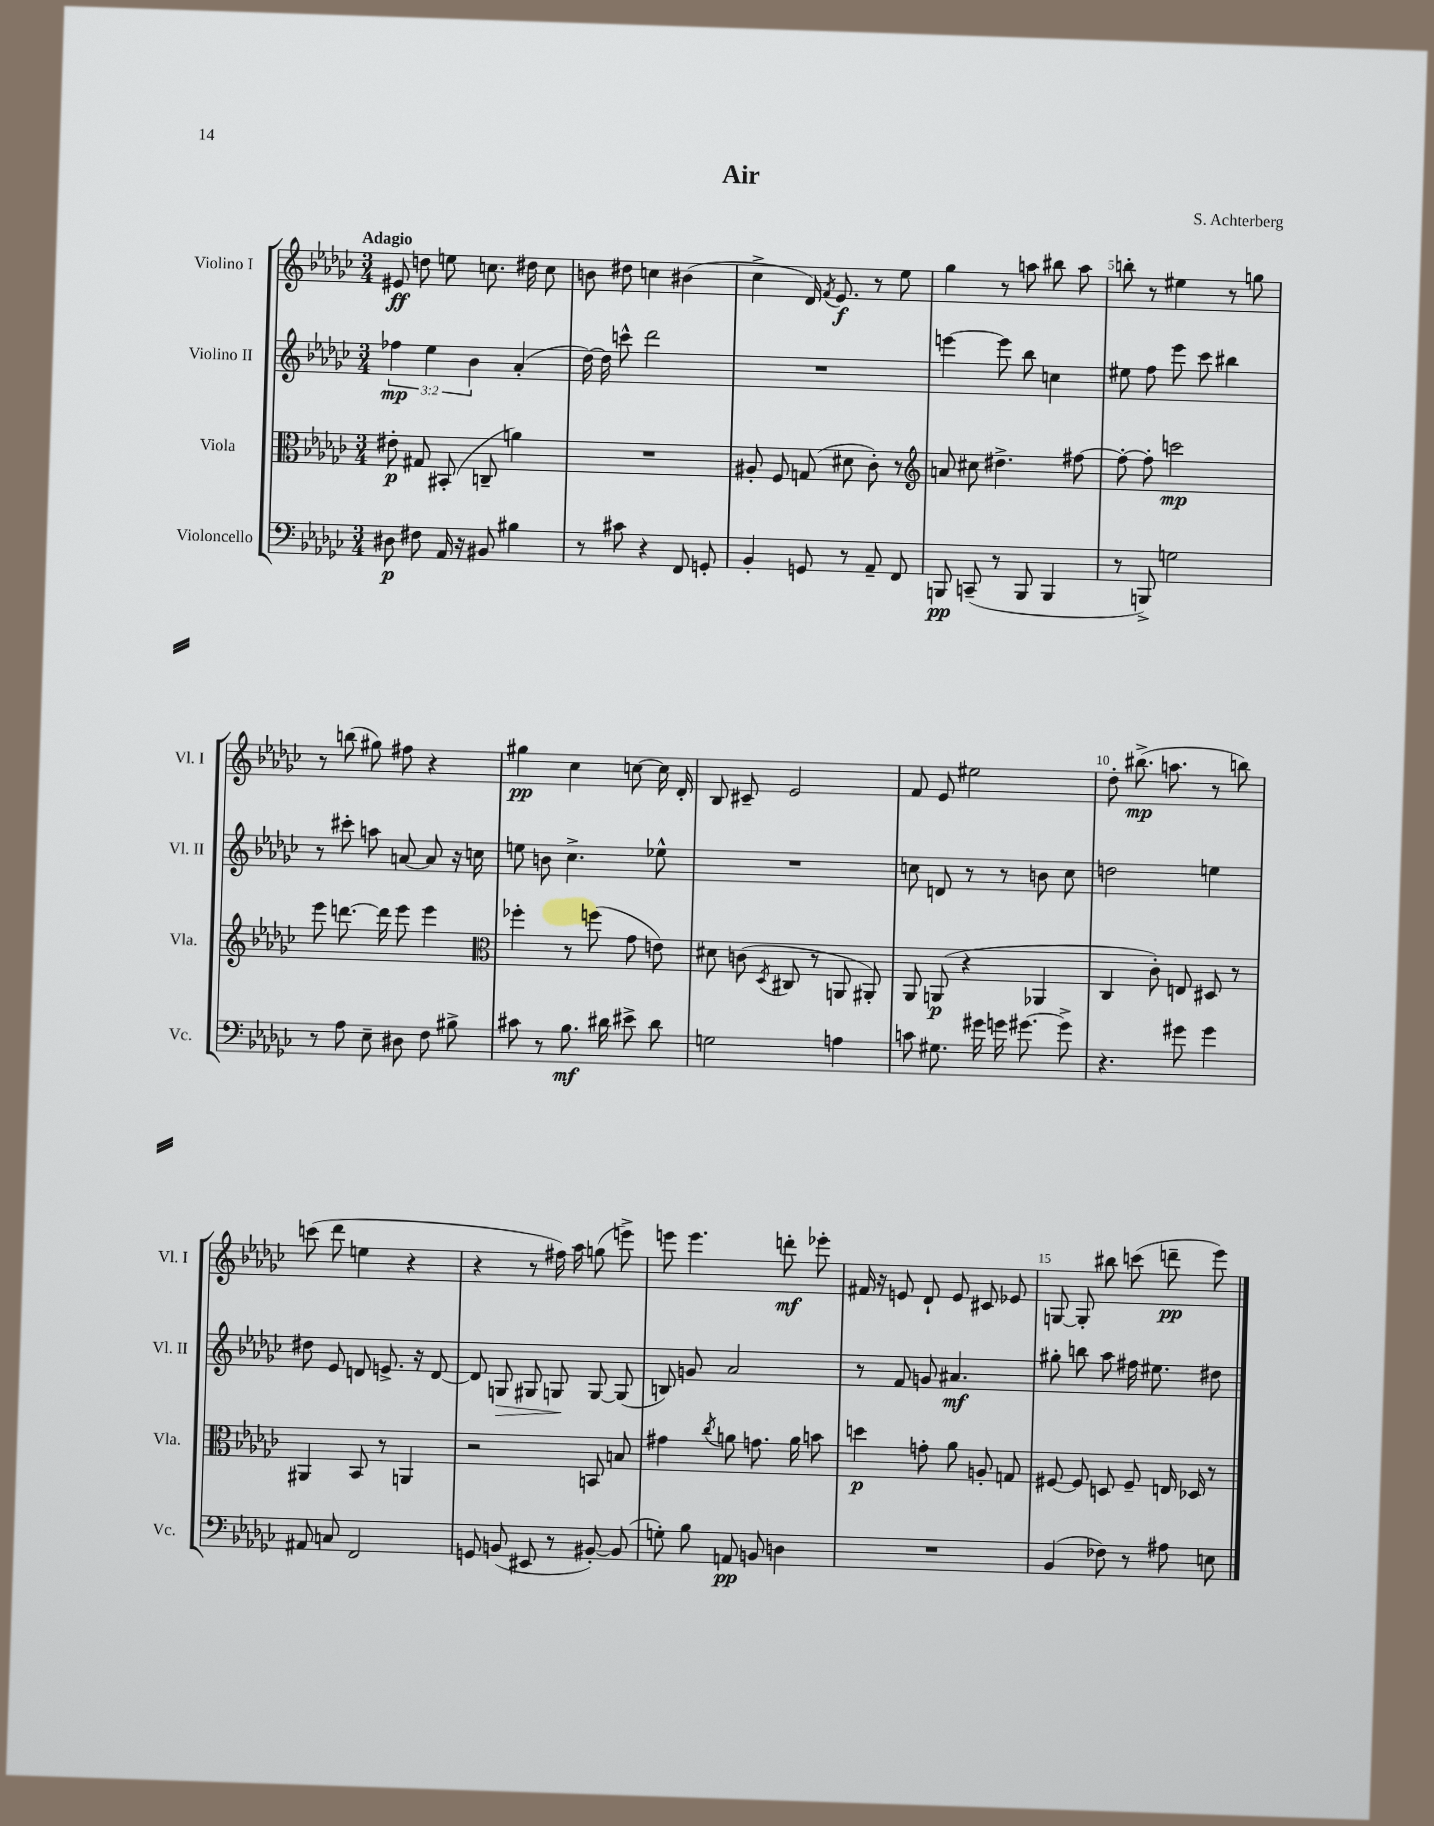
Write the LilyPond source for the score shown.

\header { title = "Air" composer = "S. Achterberg" }
<<
\new StaffGroup <<
\new Staff = "s0" \with { instrumentName = "Violino I" shortInstrumentName = "Vl. I" } {
    \clef treble \key ges \major \numericTimeSignature \time 3/4 \tempo "Adagio"
    \autoBeamOff eis'8\ff d''8 e''8 c''8. dis''16 c''8 |
    b'8 dis''8 c''4 bis'4( |
    ces''4-> des'16) \acciaccatura { f'8 } ees'8.\f r8 ees''8 |
    ges''4 r8 a''8 bis''8 a''8 |
    b''8-. r8 eis''4 r8 g''8 |
    r8 b''8( gis''8) fis''8 r4 |
    gis''4\pp ces''4 c''8~ c''16 des'16-. |
    bes8 cis'8-- ees'2 |
    f'8 ees'8 eis''2 |
    des''8-. bis''8.->\mp( a''8. r8 b''8) |
    c'''8( des'''8 e''4 r4 |
    r4 r8 fis''16) aes''16 g''8( e'''8->) |
    e'''8 e'''4. d'''8-.\mf ees'''8-. |
    fis'16 r16 e'8 des'8-! e'8 cis'8 ees'8 |
    g8~ g8-. bis''8 c'''8( d'''8--\pp ees'''8) \bar "|." |
}
\new Staff = "s1" \with { instrumentName = "Violino II" shortInstrumentName = "Vl. II" } {
    \clef treble \key ges \major \numericTimeSignature \time 3/4 \override Staff.TupletNumber.text = #tuplet-number::calc-fraction-text
    \autoBeamOff \tuplet 3/2 { fes''4\mp ees''4 bes'4 } aes'4-.( |
    des''16~) des''16 c'''8-^ des'''2 |
    R2. |
    e'''4~ e'''8 bes''8 c''4 |
    eis''8 f''8 ees'''8 ces'''8 bis''4 |
    r8 cis'''8-. a''8 a'8~ a'8 r16 c''16 |
    e''8 b'8 ces''4.-> ees''8-^ |
    R2. |
    c''8 d'8 r8 r8 b'8 c''8 |
    d''2 e''4 |
    dis''8 ees'8 d'8 e'8.-> r16 d'8~ |
    d'8 g8\> gis8 g8\! g8~ g8( |
    b8) g'8 aes'2 |
    r8 f'8 g'8 ais'4.\mf |
    gis''8-. b''8 aes''8 fis''16 eis''8. dis''8 \bar "|." |
}
\new Staff = "s2" \with { instrumentName = "Viola" shortInstrumentName = "Vla." } {
    \clef alto \key ges \major \numericTimeSignature \time 3/4
    \autoBeamOff eis'8-.\p gis8 bis,8-.( c8-- a'4) |
    R2. |
    ais8-. f8 g8( dis'8 ces'8-.) r8 |
    \clef treble a'8 cis''8 dis''4.-> fis''8~ |
    fis''8~-. fis''8-. c'''2\mp |
    ees'''8 d'''8.~ d'''16 ees'''8 ees'''4 |
    \clef alto fes''4-. r8 f''8( ges'8 e'8) |
    dis'8 c'8( \acciaccatura { des8 } cis8 r8 a,8 ais,8-.) |
    aes,8 a,8\p( r4 aes,4 |
    ces4 ces'8-.) e8 dis8 r8 |
    ais,4 bes,8 r8 a,4 |
    r2 b,8 b8 |
    gis'4 \acciaccatura { ces''8 } a'8 g'8. a'16 b'8 |
    d''4\p g'8-. aes'8 a8-. g8 |
    fis8~ fis8 d8 fis8-- e16 des16 r8 \bar "|." |
}
\new Staff = "s3" \with { instrumentName = "Violoncello" shortInstrumentName = "Vc." } {
    \clef bass \key ges \major \numericTimeSignature \time 3/4
    \autoBeamOff dis8\p fis8 aes,16 r16 bis,8 bis4 |
    r8 cis'8 r4 f,8 g,8-. |
    bes,4-. g,8 r8 aes,8-- f,8 |
    b,,8\pp c,8--( r8 b,,8 b,,4 |
    r8 b,,8->) g2 |
    r8 aes8 ees8-- dis8 f8 bis8-> |
    cis'8 r8 bes8.\mf dis'16 eis'8-> dis'8 |
    g2 a4 |
    c'8 gis8. gis'16 g'16 gis'8.~ gis'8-> |
    r4. gis'8 gis'4 |
    ais,8 c8 f,2 |
    g,8 b,8( eis,8 r8 bis,8~-.) bis,8( |
    g8-.) bes8 a,8\pp b,8 d4 |
    R2. |
    bes,4( fes8) r8 ais8 e8 \bar "|." |
}
>>
>>
\layout { \context { \Score \override BarNumber.break-visibility = ##(#f #t #t) barNumberVisibility = #(every-nth-bar-number-visible 5) } }
